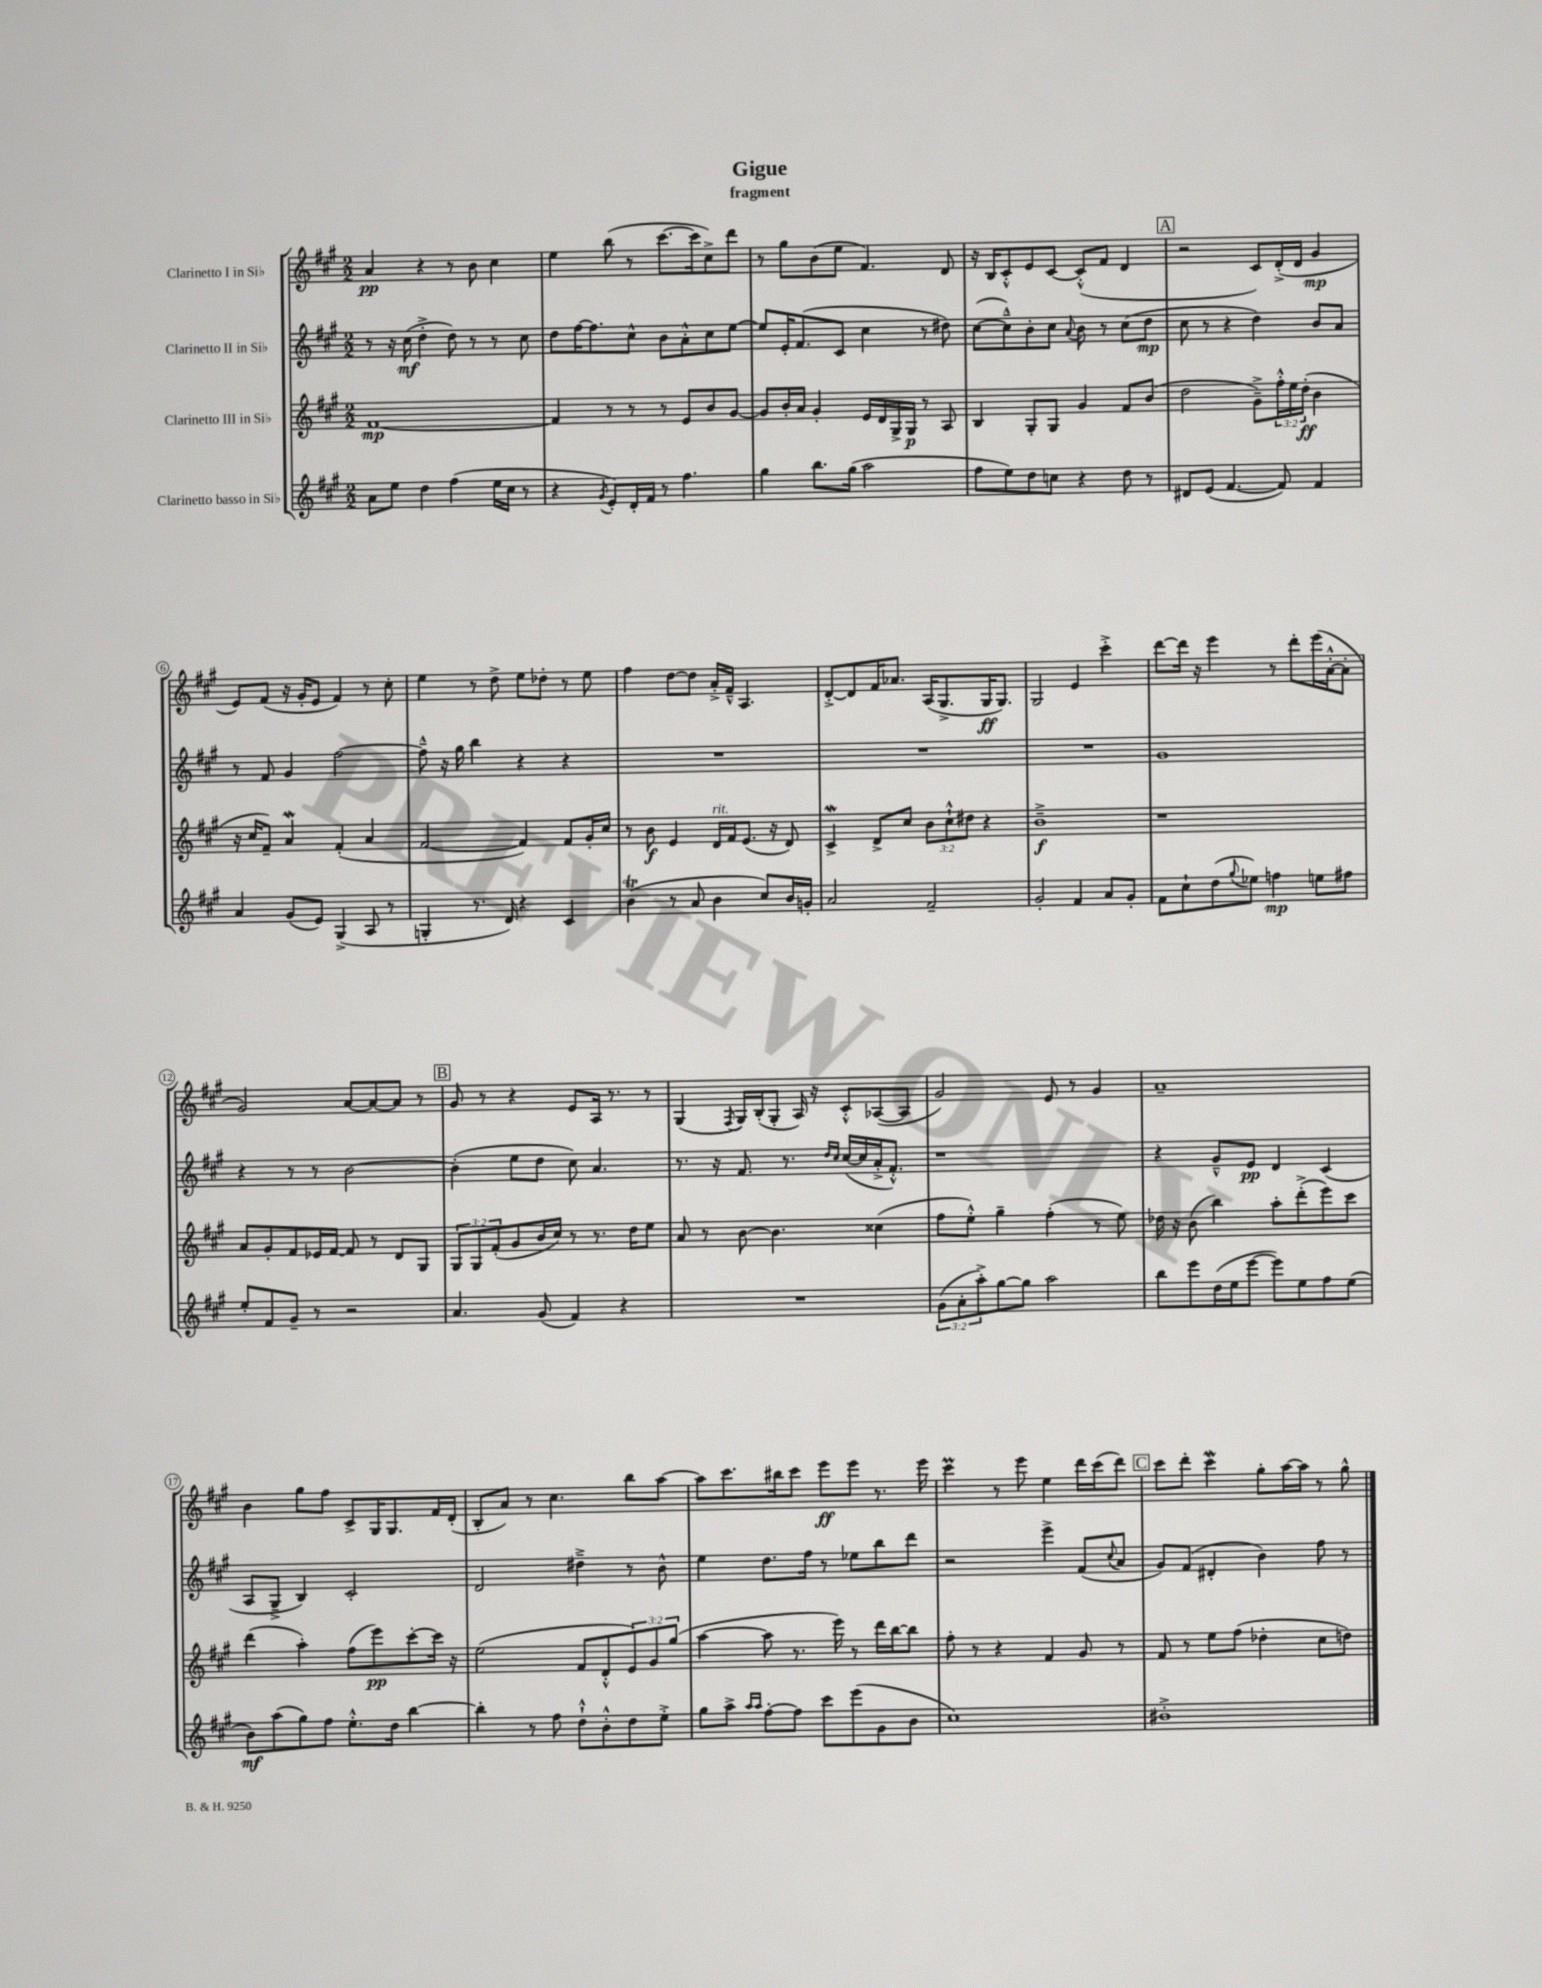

**kern	**kern	**kern	**kern
*staff4	*staff3	*staff2	*staff1
*clefG2	*clefG2	*clefG2	*clefG2
*k[f#c#g#]	*k[f#c#g#]	*k[f#c#g#]	*k[f#c#g#]
*M2/2	*M2/2	*M2/2	*M2/2
8a\L	[1f#	8r	4a/
8ee\J	.	16r	.
.	.	(16cc#\	.
4dd\	.	4dd'^\	4r
(4ff#\	.	8dd\)	8r
.	.	8r	8b\
16ee\LL	.	8r	4cc#\
16cc#\JJ	.	.	.
8r	.	8cc#\	.
=	=	=	=
4r	4f#/]	8dd\L	4ee\
.	.	[16ff#\K	.
.	.	8.ff#\]	.
8qg#/	.	.	.
8e'/L)	8r	.	(8bb\
16d'/L	8r	8cc#^^\J	8r
16f#/JJ	.	.	.
8r	8r	8b\L	[8.ccc#\L
4.ff#\	8e/L	8a'^^\	.
.	.	.	16ccc#\]k
.	8b/	8cc#\	8cc#^\)
.	[8g#/J	[8ee\J	8ddd\J
=	=	=	=
4gg#\	8g#/]L	8ee/]L	8r
.	16b'/L	16e'/K	8gg#\L
.	16a/JJ	(8.f#/	.
8.bb\L	4g#'/	.	(8b\
.	.	8c#/J	8ee\J
(16gg#\Jk	.	.	.
2aa\	16e/LL	4cc#\	4.f#/)
.	16d/	.	.
.	16G#^/	.	.
.	16G#/JJ	.	.
.	8r	8r	.
.	8A/	8dd#\)	8d/
=	=	=	=
8ff#\L	4B/	([8cc#\L	16r
.	.	.	16B/LK
8ee\)	.	8cc#~^^\])	8c#'^^/
8dd\	8G#'/L	8b'\	8e/
8cc\J	8G#/J	8cc#\J	[8c#/J
.	.	8qqa/	.
4r	4g#/	8b\	(8c#'^^/]L
.	.	8r	8f#/J
8dd\	8f#/L	(8cc#\L	4d/
8r	(8b/J	8dd\J	.
=	=	=	=
8d#/L	2dd\	8cc#\	2r
(8e/J	.	8r	.
[4.f#/	.	4r	.
.	8g#~^\L)	4dd\)	8c#/L)
8f#/])	24ff#'^^\L	.	(16d'^/L
.	24ee\	.	.
.	.	.	16d/JJ
.	(24dd'\JJ	.	.
4f#/	4b\	8b/L	4g#/
.	.	8a/J	.
=	=	=	=
4a/	16r	8r	8e/L)
.	16cc#/LK	.	.
.	8f#~/J)	8f#/	(8f#/J
(8g#/L	4a/	4g#/	16r
.	.	.	16g#'/LK
8e/J)	.	.	8e/J
(4G#^/	(4f#'/	[2ff#\	4f#/)
8A/	4a/	.	8r
8r	.	.	8cc#'\
=	=	=	=
4G'/	[2f#/	8ff#~^^\]	4ee\
.	.	16r	.
.	.	16gg#\	.
8.r	.	4bb\	8r
.	.	.	8dd^\
16d/)	.	.	.
4r	4f#/])	4r	8ee\L
.	.	.	8dd-'\J
4c#/	8f#/L	4r	8r
.	16g#'/L	.	8ee\
.	16cc#/JJ	.	.
=	=	=	=
(4b\	8r	1r	4ff#\
.	8b\	.	.
8r	4e/	.	[8dd\L
8a/	.	.	8dd\]J
4b\	16d/LL	.	16a'^/LL
.	16f#/J	.	16f#~^^/JJ
.	(8.e/J	.	4.A/
8cc#/L)	.	.	.
.	16r	.	.
16b/L	8d/)	.	.
16g'/JJ	.	.	.
=	=	=	=
2a/	4c#^/	1r	[8d'^/L
.	.	.	8d/]
.	8d^/L	.	16f#/K
.	.	.	8.a-/J
.	8cc#/J	.	.
2f#~/	12b\L	.	(16A/LK
.	.	.	8.G#^/
.	12cc#`^^\	.	.
.	12dd#\J	.	.
.	4r	.	16G#/K
.	.	.	8.G#/J)
=	=	=	=
2g#'/	1b~^	1r	2G#/
4f#/	.	.	4e/
8a/L	.	.	4ccc#'^\
8g#'/J	.	.	.
=	=	=	=
8f#\L	1r	1g#	[8ddd\L
8cc#`\	.	.	16ddd\]Jk
.	.	.	16r
(8dd\	.	.	4eee\
8qqgg#/	.	.	.
8ee-\J)	.	.	.
4ff\	.	.	8r
.	.	.	8ddd'\L
8ee\L	.	.	(16eee\L
.	.	.	[16a'^^\J
8ff#\J	.	.	8a'\]J
=	=	=	=
8ee'/L	8a/L	4r	2g#/)
8f#/	8g#'/	.	.
8g#~/J	8f#/	8r	.
8r	16e-/L	8r	.
.	[16f#/JJ	.	.
2r	8f#/]	[2b\	[8a/L
.	8r	.	8a/_
.	8d/L	.	8a/]J
.	8G#/J	.	8r
=	=	=	=
4.a/	12G#/L	(4b'\]	8g#/
.	12G#/	.	.
.	.	.	8r
.	(12f#'/	.	.
.	8g#/	8ee\L	4r
(8g#/	16b/L	8dd\J	.
.	16cc#/JJ)	.	.
4f#/)	8r	8cc#\)	8e/L
.	8.r	4.a/	16A/Jk
.	.	.	8.r
4r	.	.	.
.	16dd\LK	.	.
.	8ee\J	.	8r
=	=	=	=
1r	8a/	8.r	(4G#/
.	8r	.	.
.	.	16r	.
.	.	.	8qF#/
.	[8b\	8.f#/	16G#/LL)
.	.	.	(16B'/J
.	4.b\]	.	8G#'/J
.	.	8.r	.
.	.	.	16A/)
.	.	.	16r
.	.	16qqdd/LL	.
.	.	16qqcc#/JJ	.
.	.	([16cc#/LL	8c#'^^/L
.	.	16cc#/]	.
.	(4cc##\	16a'^/J	([8A-/
.	.	8.f#'^^/J)	.
.	.	.	8A-/]J
=	=	=	=
(12g#\L	8ff#\L	1r	2g#/)
12a'\	.	.	.
.	8ee'^^\J)	.	.
12aa'^\)	.	.	.
[8gg#\	4gg#~\	.	.
8gg#\]J	.	.	.
2aa\	(4ff#'\	.	8e/
.	.	.	8r
.	8r	.	4g#/
.	8ee\)	.	.
=	=	=	=
8bb\L	16dd-\	4r	1a~
.	16r	.	.
8eee\	(8b\	.	.
(16dd\L	4bb\)	8g#~^^/L	.
16ee\J	.	.	.
[8eee\J	.	8e/J	.
8eee\]L)	8aa'\L	4d/	.
8ee\	(8ddd'^\	.	.
8ff#\	8eee\)	(4c#/	.
(8ee\J	8ccc#\J	.	.
=	=	=	=
8b\L)	(4ddd\	8A/L	4b\
(8aa\	.	8G#~^/J	.
8gg#\)	4aa'\)	4B/)	8gg#\L
8ff#\J	.	.	8ff#\J
8.ee'^^\L	(8ff#\L	2c#'/	8c#^/L
.	8eee\)	.	16G#/K
16dd\Jk	.	.	8.G#/
[4bb\	[8ccc#'\	.	.
.	16ccc#\]Jk	.	16f#/L
.	16r	.	(16d'/JJ
=	=	=	=
4bb'\]	(2ee\	2d/	8B'/L
.	.	.	8a/J)
8r	.	.	8r
8ff#\	.	.	4.cc#\
8dd`^^\L	8f#/L	4dd#~^\	.
8b'^^\	8d'^^/	.	.
8dd\	12e/)	8r	8bb\L
.	12g#/	.	.
8ee'^\J	.	8b^^\	[8aa\J
.	(12gg#/J	.	.
=	=	=	=
8gg#\L	[4aa\	4ee\	8aa\]L
8aa^\J	.	.	8.ccc#\
16qqaa/LL	.	.	.
16qqaa/JJ	.	.	.
[8ff#'\L	8aa\]	8.dd\L	.
.	.	.	16bb#\k
8ff#\]J	8.r	.	8ccc#\J
.	.	16ff#\Jk	.
8ccc#\L	.	8r	8eee\L
.	16eee\)	.	.
(8eee\	8r	8ee-\L	8eee\J
8g#\	16ddd\LL	8bb\	8.r
.	[16bb\J	.	.
8b\J	8bb\]J	8ddd\J	.
.	.	.	16eee\
=	=	=	=
1cc#)	8ff#'\	2r	4ccc#\
.	8r	.	.
.	4r	.	8r
.	.	.	8eee\
.	4f#/	4eee^\	4ee\
.	8g#/	(8f#/L	16ddd\LL
.	.	.	(16ccc#\J
.	.	8qqcc#/	.
.	8r	8a/J	8ddd\J)
=	=	=	=
1b#'^	8f#/	8g#/L)	8ccc#\L
.	8r	(8f#/J	8ddd'\J
.	8ee\L	4d#'/	4ccc#\
.	(8ff#\J	.	.
.	4dd-'\	4b\)	8gg#'\L
.	.	.	[16aa\L
.	.	.	16aa\]JJ
.	8cc#\L	8ff#\	8r
.	8dd\J)	8r	8gg#^^\
==	==	==	==
*-	*-	*-	*-
